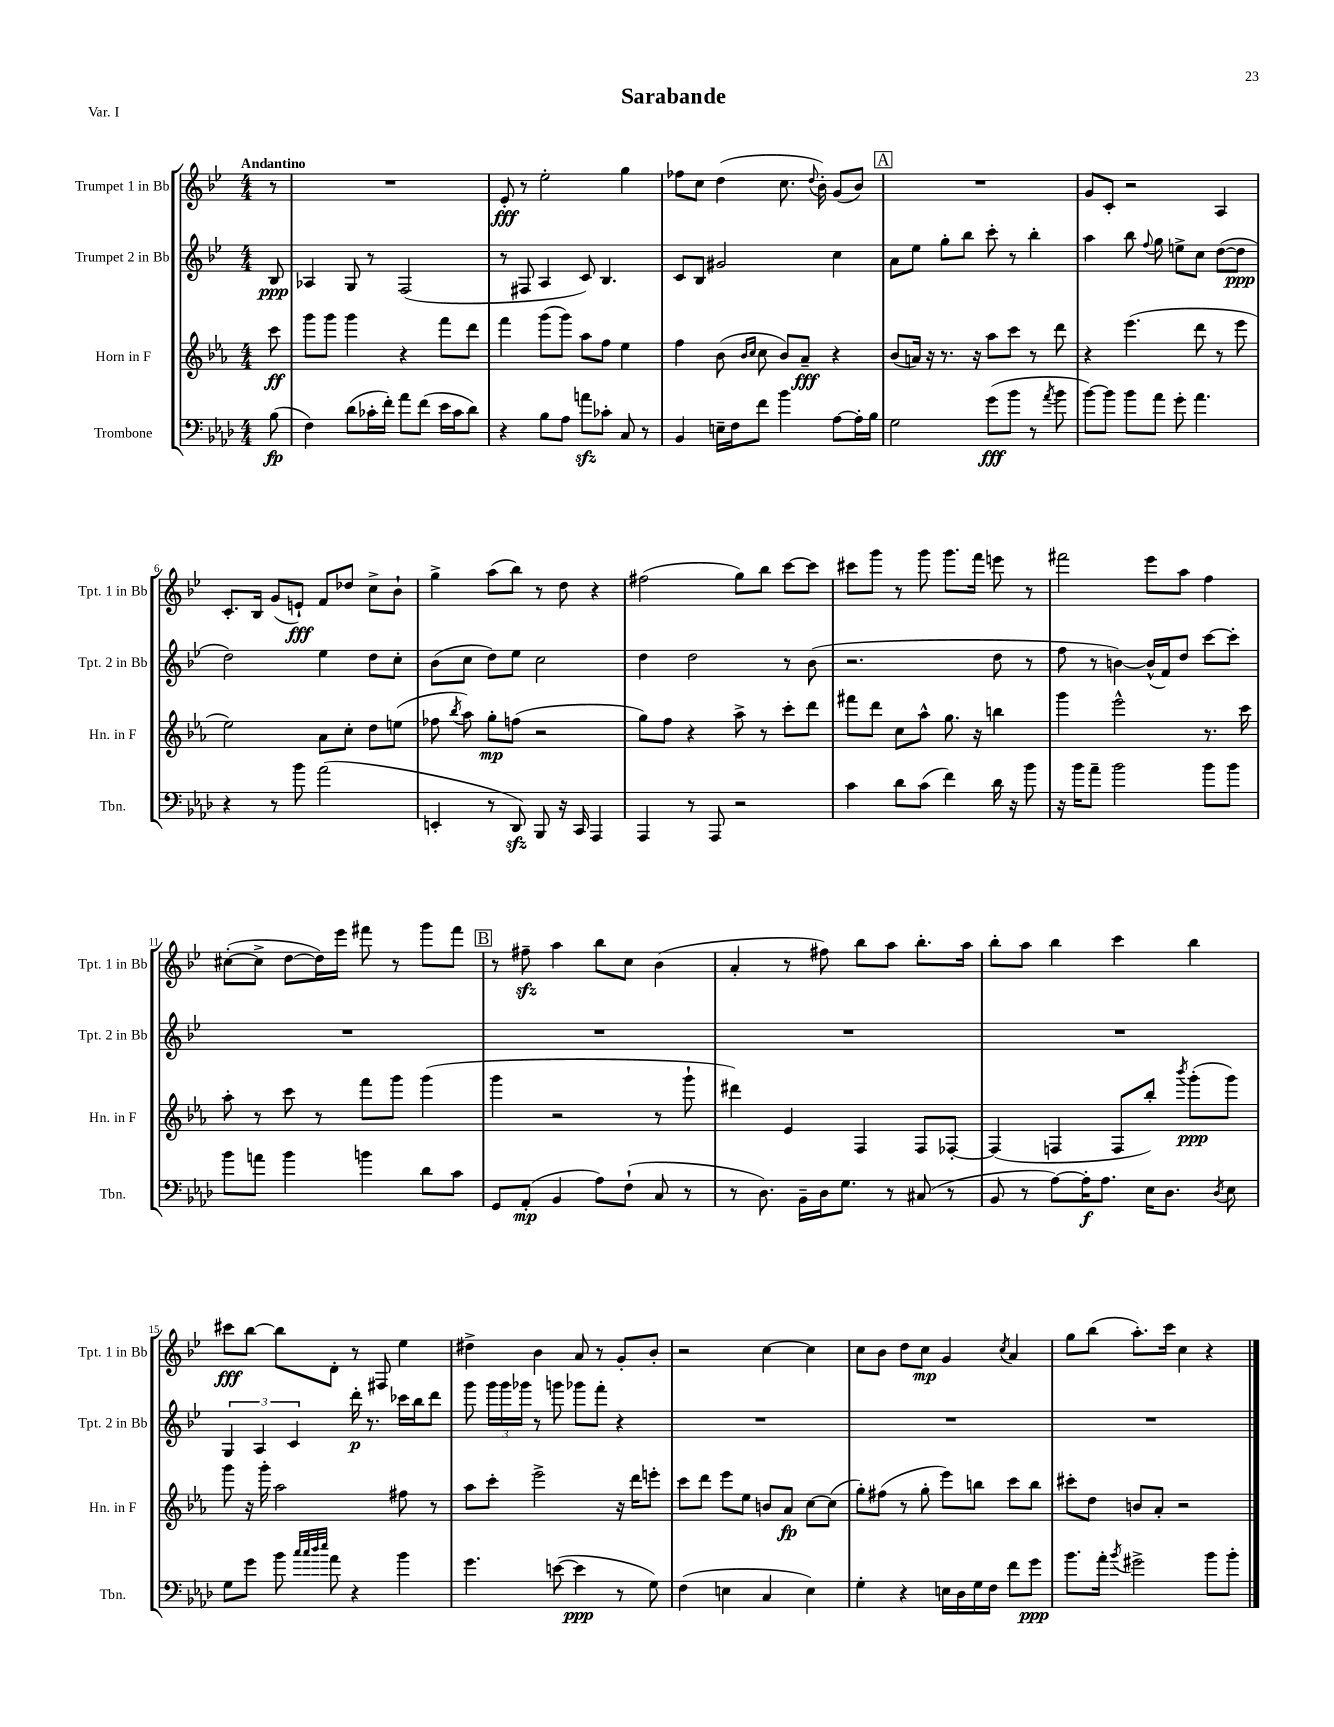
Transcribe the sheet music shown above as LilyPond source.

\header { title = "Sarabande" piece = "Var. I" }
<<
\new StaffGroup <<
\new Staff = "s0" \with { instrumentName = "Trumpet 1 in Bb" shortInstrumentName = "Tpt. 1 in Bb" } {
    \clef treble \key bes \major \numericTimeSignature \time 4/4 \partial 8 \tempo "Andantino"
    \autoBeamOff r8 |
    R1 |
    ees'8-.\fff r8 ees''2-. g''4 |
    fes''8[ c''8] d''4( c''8. \appoggiatura { d''8 } bes'16-.) g'8[( bes'8]) |
    \mark \markup { \box "A" } R1 |
    g'8[ c'8]-. r2 a4 |
    c'8.[-. bes16] g'8[( e'8]-!\fff) f'8[ des''8] c''8[-> bes'8]-! |
    g''4-> a''8[( bes''8]) r8 d''8 r4 |
    fis''2( g''8[) bes''8] c'''8[~ c'''8] |
    cis'''8[ g'''8] r8 g'''8 g'''8.[ f'''16] e'''8 r8 |
    fis'''2 ees'''8[ a''8] f''4 |
    cis''8[~-.( cis''8]-> d''8[~ d''16) ees'''16] fis'''8 r8 g'''8[ fis'''8] |
    \mark \markup { \box "B" } r8 fis''8--\sfz a''4 bes''8[ c''8] bes'4( |
    a'4-. r8 fis''8) bes''8[ a''8] bes''8.[-. a''16] |
    bes''8[-. a''8] bes''4 c'''4 bes''4 |
    cis'''8[\fff bes''8]~ bes''8[ d'8]-. r8 fis8 ees''4 |
    dis''4-> bes'4 a'8 r8 g'8[-. bes'8]-. |
    r2 c''4~ c''4 |
    c''8[ bes'8] d''8[ c''8]\mp g'4 \acciaccatura { c''8 } a'4 |
    g''8[ bes''8]( a''8.[-.) c'''16] c''4 r4 \bar "|." |
}
\new Staff = "s1" \with { instrumentName = "Trumpet 2 in Bb" shortInstrumentName = "Tpt. 2 in Bb" } {
    \clef treble \key bes \major \numericTimeSignature \time 4/4 \partial 8
    \autoBeamOff bes8\ppp |
    aes4 g8 r8 f2( |
    r8 fis8 a4 c'8) bes4. |
    c'8[ bes8] gis'2 c''4 |
    \mark \markup { \box "A" } a'8[ ees''8] g''8[-. bes''8] c'''8-. r8 bes''4-. |
    a''4 bes''8 \appoggiatura { f''8 } g''8 e''8[-> c''8] d''8[~( d''8]\ppp |
    d''2) ees''4 d''8[ c''8]-. |
    bes'8[( c''8] d''8[) ees''8] c''2 |
    d''4 d''2 r8 bes'8( |
    r2. d''8 r8 |
    f''8 r8 b'4~) b'16[-^( f'16) d''8] c'''8[~ c'''8]-. |
    R1 |
    \mark \markup { \box "B" } R1 |
    R1 |
    R1 |
    \tuplet 3/2 { g4 a4 c'4 } d'''16-.\p r8. ces'''16[ bes''16 d'''8] |
    g'''8 \tuplet 3/2 { g'''16[ g'''16 ges'''16] } r8 g'''8 ges'''8[ f'''8]-. r4 |
    R1 |
    R1 |
    R1 \bar "|." |
}
\new Staff = "s2" \with { instrumentName = "Horn in F" shortInstrumentName = "Hn. in F" } {
    \clef treble \key ees \major \numericTimeSignature \time 4/4 \partial 8
    \autoBeamOff c'''8\ff |
    g'''8[ g'''8] g'''4 r4 f'''8[ d'''8] |
    f'''4 g'''8[( g'''8]) aes''8[ f''8] ees''4 |
    f''4 bes'8( \grace { bes'16[ c''16] } c''8 bes'8[) aes'8]--\fff r4 |
    \mark \markup { \box "A" } bes'8[( a'16]) r16 r8. r16 aes''8[ c'''8] r8 d'''8 |
    r4 ees'''4.( d'''8 r8 ees'''8 |
    ees''2) aes'8[ c''8]-. d''8[ e''8]( |
    fes''8 \acciaccatura { bes''8 } aes''8) g''8[-.\mp f''8]( r2 |
    g''8[) f''8] r4 aes''8-> r8 c'''8[-. d'''8] |
    fis'''8[ d'''8] c''8[ aes''8]-^ g''8. r16 b''4 |
    g'''4 ees'''2-^ r8. c'''16 |
    aes''8-. r8 c'''8 r8 f'''8[ g'''8] g'''4( |
    \mark \markup { \box "B" } g'''4 r2 r8 g'''8-! |
    dis'''4) ees'4 f4 f8[ fes8]~-. |
    fes4( f4 f8[ bes''8]-.) \acciaccatura { bes'''8 } g'''8[-.\ppp( g'''8]) |
    g'''8 r16 g'''16-. aes''2 fis''8 r8 |
    aes''8[ c'''8]-. ees'''2-> r16 d'''16[ e'''8]-. |
    c'''8[ d'''8] ees'''8[ ees''8] b'8[ aes'8]\fp c''8[~ c''8]( |
    g''8[-.) fis''8]( r8 g''8-. ees'''8[) b''8] c'''8[ b''8] |
    cis'''8[-. d''8] b'8[ aes'8]-. r2 \bar "|." |
}
\new Staff = "s3" \with { instrumentName = "Trombone" shortInstrumentName = "Tbn." } {
    \clef bass \key aes \major \numericTimeSignature \time 4/4 \partial 8
    \autoBeamOff bes8\fp( |
    f4) des'8[( ces'16-. f'16]-.) aes'8[ f'8]( ees'16[ ces'16 des'8]) |
    r4 bes8[ aes8] a'8[\sfz ces'8]-. c8 r8 |
    bes,4 e16[-- f16 f'8] bes'4 aes8[~ aes16-. bes16] |
    \mark \markup { \box "A" } g2 g'8[\fff( bes'8] r8 \acciaccatura { aes'8 } bes'8 |
    bes'8[~) bes'8] bes'8[ aes'8] g'8-. aes'4. |
    r4 r8 bes'8 aes'2( |
    e,4-. r8 des,8\sfz) bes,,8 r16 c,16 aes,,4 |
    aes,,4 r8 aes,,8 r2 |
    c'4 des'8[ c'8]( f'4) des'16 r16 bes'8 |
    r16 bes'16[ aes'8]-- bes'2 bes'8[ bes'8] |
    bes'8[ a'8] bes'4 b'4 des'8[ c'8] |
    \mark \markup { \box "B" } g,8[ aes,8]-.\mp( bes,4 aes8[) f8]-!( c8 r8 |
    r8 des8.) bes,16[-- des16 g8.] r8 cis8( r8 |
    bes,8 r8 aes8[~) aes16-.\f aes8.] ees16[ des8.] \acciaccatura { des8 } ees8 |
    g8[ g'8] bes'8 \grace { c''32[ c''32 des''32 ees''32] } aes'8 r4 bes'4 |
    g'4. e'8~( e'4\ppp r8 g8) |
    f4( e4 c4 e4) |
    g4-. r4 e16[ des16 g16 f16] f'8[ g'8]\ppp |
    bes'8.[ aes'16]-. \acciaccatura { bes'8 } gis'2-> bes'8[ bes'8]-. \bar "|." |
}
>>
>>
